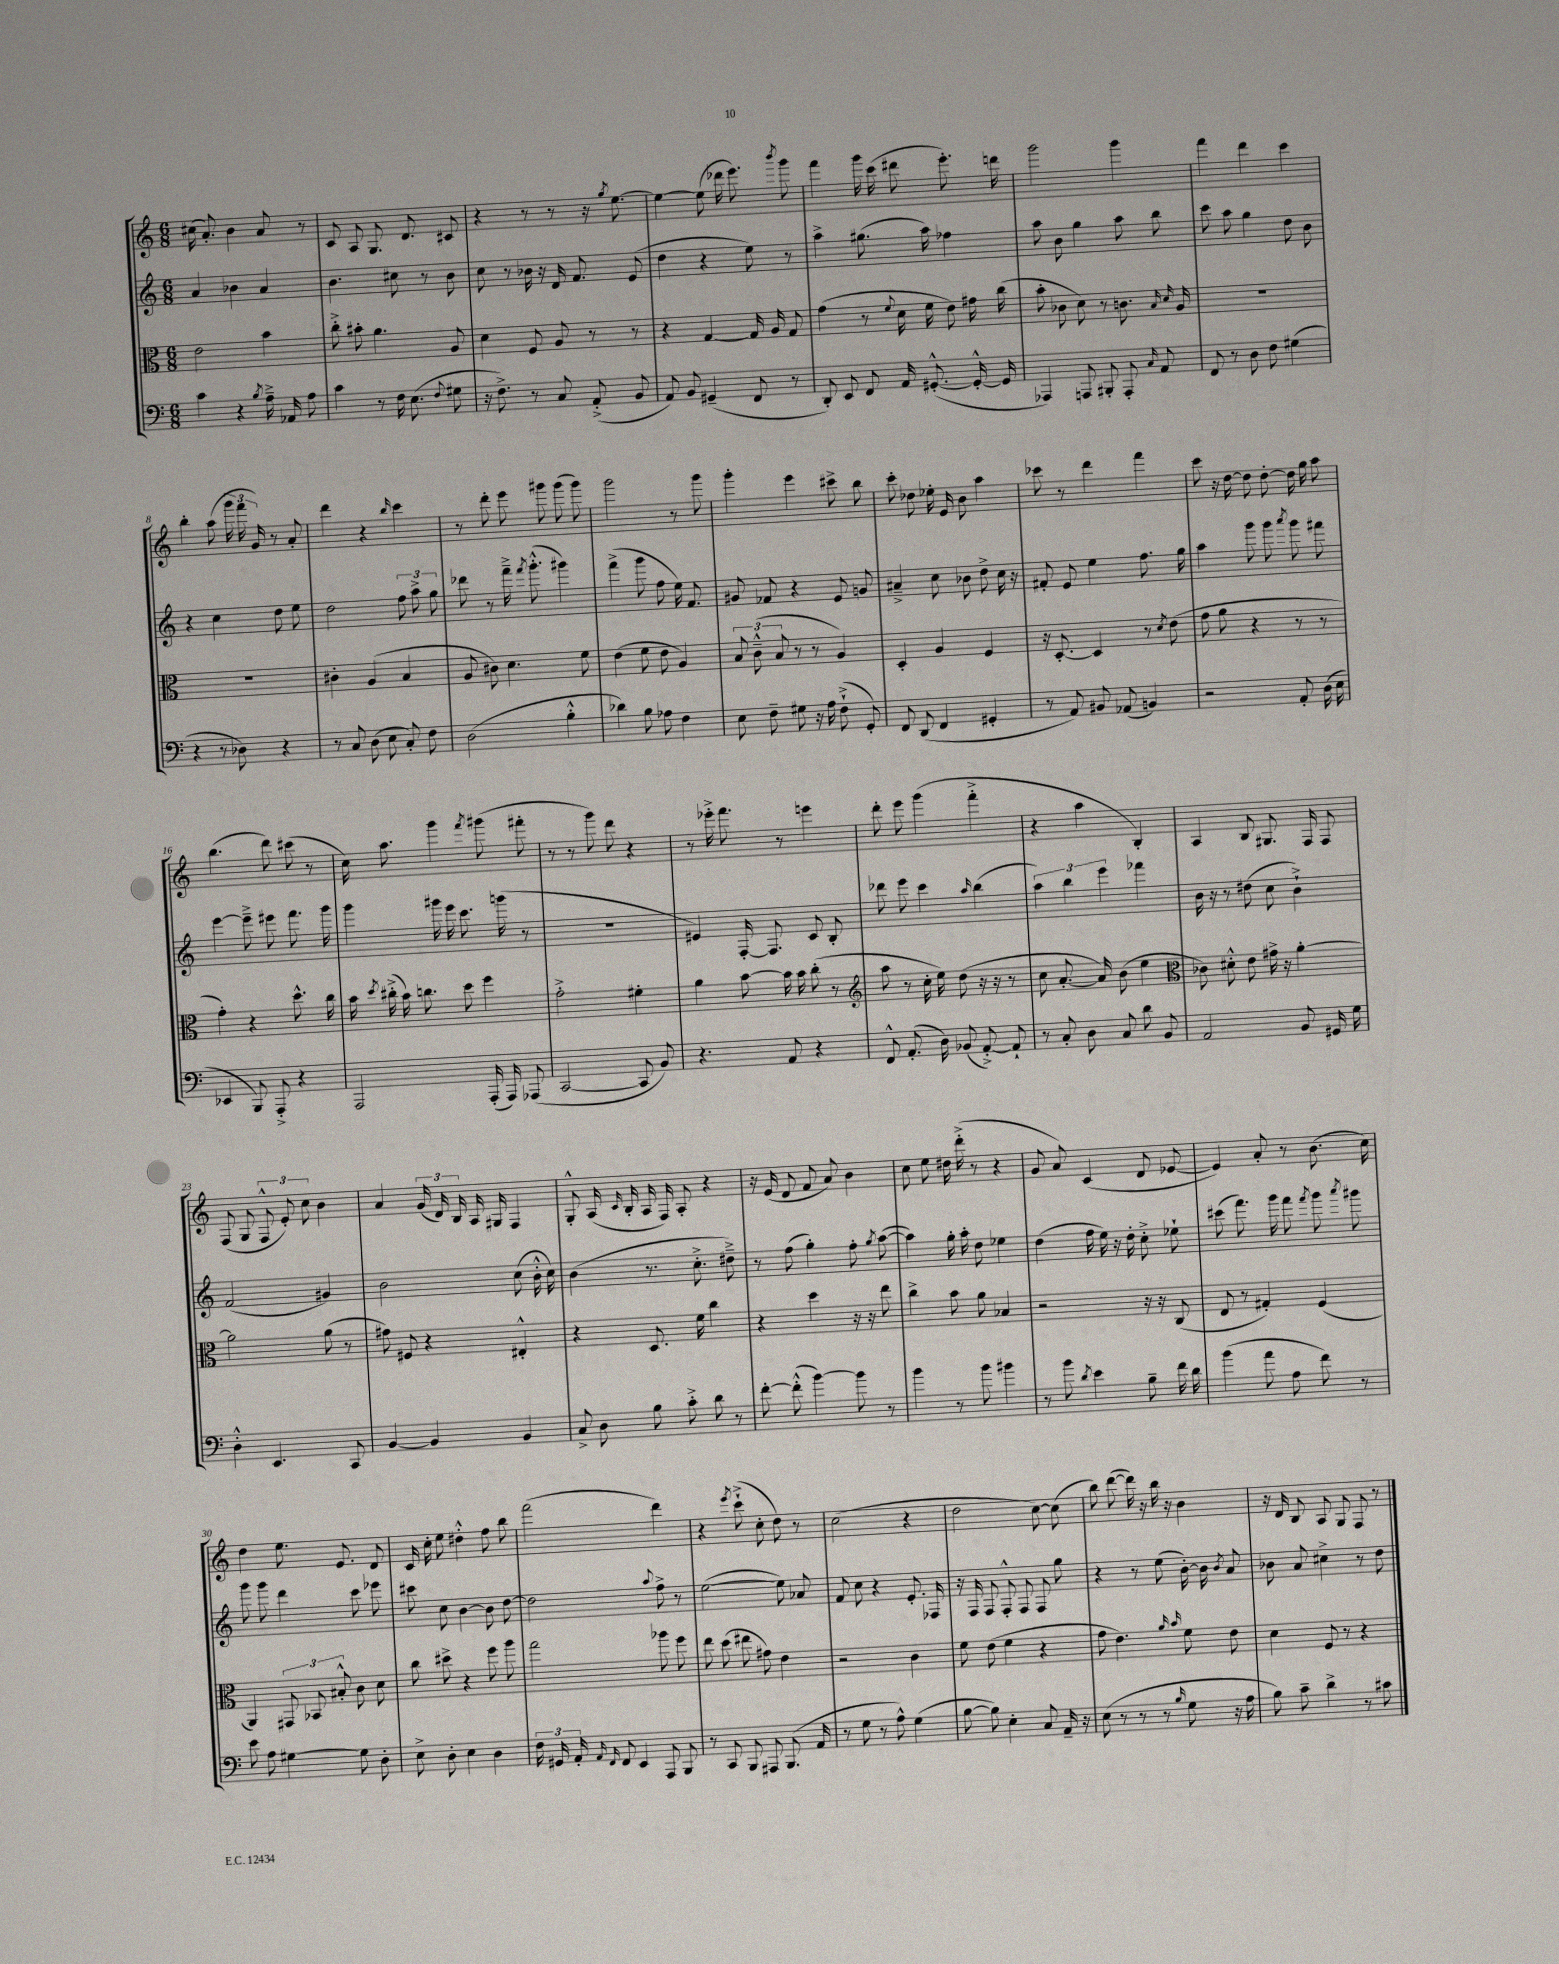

**kern	**kern	**kern	**kern
*staff4	*staff3	*staff2	*staff1
*clefF4	*clefC3	*clefG2	*clefG2
*k[]	*k[]	*k[]	*k[]
*M6/8	*M6/8	*M6/8	*M6/8
4c\	2e\	4a/	(16cc#\
.	.	.	8.a'/)
4r	.	4b-\	4b\
8qB/	.	.	.
16A~^\	4b\	4a/	8a/
16AA-/	.	.	.
8A\	.	.	8r
=	=	=	=
4c\	8cc'^\	4.b\	8c/
.	8b#'\	.	8A/
8r	4.a\	.	8.G/
16F\	.	8cc#\	.
(8.E\	.	.	8.d/
.	.	8r	.
8qqF/	.	.	.
8G#\	8A/	8b\	8c#/
=	=	=	=
16r	4d\	8cc\	4r
8.F^\)	.	.	.
.	.	8r	.
8r	8F/	16b-\	8r
.	.	16r	.
8C/	8A/	16d/	8r
.	.	8.f/	.
(8AA'^/	8r	.	16r
.	.	.	8qgg/
.	.	.	[8.ee\
8BB/	8r	(8e/	.
=	=	=	=
8AA/)	4r	4dd\	4ee\_
8BB/	.	.	.
(4GG#~/	[4G/	4r	(8ee\]
.	.	.	16ddd-\
.	.	.	8.eee\)
8FF/	16G/]	8ee\)	.
.	16A/	.	.
.	.	.	8qbbb/
8r	8G/	8r	8ggg\
=	=	=	=
8DD'/)	(4g\	4aa^\	4fff\
8EE/	.	.	.
8FF/	8r	(8.gg#\	16ggg\
.	.	.	(16ccc\
.	8qqf/	.	.
16AA/	16d\	.	8ddd#\
([8.GG#'^^/	16f\	16aa\)	.
.	8e\)	4ff-\	8.eee'\)
16GG#'^^/_	16g#\	.	.
16GG#/]	(16cc\	.	16ddd\
=	=	=	=
4AAA-/)	8b'\	8aa\	2ggg\
.	8c-\	8b\	.
8AAA/	8d\)	4gg\	.
8BBB#'/	8r	.	.
8AAA'/	8.c\	8aa\	4ggg\
16qqC/	.	.	.
8AA/	.	8bb\	.
.	16qqB/	.	.
.	16qqd/	.	.
.	16A/	.	.
=	=	=	=
8FF/	2.r	8ccc\	4fff\
8r	.	8aa\	.
8D\	.	4gg\	4ddd\
8F\	.	.	.
(4G#\	.	8dd\	4ccc\
.	.	8b\	.
=	=	=	=
4r	2.r	4r	4bb'\
8r	.	4cc\	(8aa\
8D-\)	.	.	24ggg\
.	.	.	24fff\
.	.	.	24g/)
4r	.	8dd\	8r
.	.	8ee\	8a'/
=	=	=	=
8r	4c#'\	2dd\	4ddd\
8C/	.	.	.
(8D\	(4A/	.	4r
8E\	.	.	.
.	.	.	16qqbb/
8C'/)	4B/	12ff\	4ccc\
.	.	12aa^\	.
8F\	.	.	.
.	.	12gg\	.
=	=	=	=
(2D\	8A/	8ddd-\	8r
.	8c#\)	8r	8ddd'\
.	4.d\	16fff~^\	8eee\
.	.	8qfff/	.
.	.	(8.ggg'^^\	.
.	.	.	8ggg#\
4B'^^\	.	4ggg#\)	(8ggg#\
.	8f\	.	8ggg#\)
=	=	=	=
4d-\)	(4e\	(4fff^\	2ggg\
8B\	8f\	8ggg\	.
8A-\	8e\	8ff\	.
4F\	4A/)	16ee\)	8r
.	.	8.f/	.
.	.	.	8ggg\
=	=	=	=
8E\	12B/	8g#/	4ggg'\
.	(12c~^^\	.	.
8F~\	.	8f-/	.
.	12B/	.	.
8G#\	8r	4r	4eee\
16r	8r	.	.
16A\	.	.	.
(8F`^\	4A/)	8e/	8ccc#^\
8GG'/)	.	8g/	8bb\
=	=	=	=
8FF/	4D'/	4a#~^/	8ccc'\
(8DD/	.	.	8dd-\
4FF/	4A/	8cc\	16ee-'\
.	.	.	16e/
.	.	8b-\	8b\
4GG#'/	4F/	8dd^\	4aa\
.	.	16cc\	.
.	.	16r	.
=	=	=	=
8r	16r	8f#'/	8ccc-\
.	[8.D'/	.	.
8AA/)	.	8e/	8r
8BB#/	4D/]	4ee\	4ddd\
(8AA-/	.	.	.
4BB/)	8r	8.ff\	4fff\
.	8qd/	.	.
.	(8e\	.	.
.	.	16gg\	.
=	=	=	=
2r	8g\	4aa\	8ccc\
.	8a\	.	16r
.	.	.	[16dd\
.	4r	8ggg\	8dd\]
.	.	8ggg\	[8dd'\
.	.	8qaaa/	.
8AA'/	8r	8ggg\	16dd\]
.	.	.	16gg\
(16D\	8r	8fff#\	8aa\
16E\	.	.	.
=	=	=	=
4EE-/	4g'\)	[4eee\	(4.bb\
8BBB/)	4r	8eee~^\]	.
8AAA'^/	.	8eee#\	8ddd\)
4r	8.dd^^\	8.fff\	(8ccc#\
.	.	.	8r
.	16cc\	16ggg\	.
=	=	=	=
2AAA/	16b\	4ggg\	16cc\)
.	8qdd/	.	.
.	(16cc#'^\	.	8.aa\
.	16b\)	.	.
.	8.cc\	.	.
.	.	16ggg#\	4ggg\
.	.	16eee\	.
.	8dd\	8.ccc\	.
.	.	.	8qfff/
(16AAA'/	4ff\	.	(8ggg#\
16AAA/)	.	(16ggg\	.
(8AAA-/	.	8r	8fff#'\
=	=	=	=
[2CC/	2g'^\	2.r	8r
.	.	.	8r
.	.	.	8ggg\)
.	.	.	8ddd\
8CC/]	4f#'\	.	4r
8BB/)	.	.	.
=	=	=	=
4.r	4a\	4e#/)	8r
.	.	.	16eee-'^\
.	.	.	8.fff\
.	[8b\	[16F'/	.
.	.	8.F/]	.
8AA/	16b\]	.	8r
.	16b\	.	.
4r	(8cc'\	8c/	4eee\
.	8r	8B'/	.
=	=	=	=
*	*clefG2	*	*
8FF^^/	8aa\	8ddd-\	8ddd'\
(8.AA'/	8r	8eee\	8eee\
.	16cc'\	4ccc\	(4ggg\
16D\)	16ee\)	.	.
(8BB-/	(8dd\	.	.
.	.	16qqaa/	.
[8AA'^/)	16r	(4bb\	4fff'^\
.	16r	.	.
8AA`/]	8r	.	.
=	=	=	=
8r	8cc\	6aa\)	4r
8C'/	[8.a'/	.	.
.	.	6bb\	.
8D\	.	.	4aa\
.	16a/])	.	.
.	.	6eee\	.
8C/	(8b\	.	.
8d\	4ee\	4fff-\	4B'/)
8BB/	.	.	.
=	=	=	=
*	*clefC3	*	*
2AA/	8c-\)	16b\	4A/
.	.	16r	.
.	8d#'^^\	8r	.
.	8e\	(8dd#\	8B/
.	16g#^\	8cc\	8.G#/
.	16r	.	.
8BB/	[4a'\	4b`^\)	.
.	.	.	16F/
16GG#/	.	.	8F/
16G\	.	.	.
=	=	=	=
4D'^^\	2a\]	(2f/	(8F/
.	.	.	8G/
4.EE/	.	.	12F^^/
.	.	.	12e'/)
.	.	.	12cc\
.	(8a\	4g#/)	4b\
8CC/	8r	.	.
=	=	=	=
[4BB/	8g#\)	2b\	4a/
.	8F#/	.	.
4BB/]	4r	.	(24g/
.	.	.	24d/)
.	.	.	24B/
.	.	.	16A/
.	.	.	16G#/
4BB/	4E#'^^/	(8cc\	4F/
.	.	16b'^^\	.
.	.	16cc\)	.
=	=	=	=
8C^/	4r	(4b\	8G'^^/
8D\	.	.	(16A/
.	.	.	16qqc/
.	.	.	16B'/
8B\	8.D/	8.r	16A/
.	.	.	16F/)
8c'^\	.	.	8A'/
.	16f\	8.cc'^\	.
8d\	4cc\	.	4r
8r	.	8dd#~^\)	.
=	=	=	=
[8f'\	4r	8r	16r
.	.	.	(16e/
(8f'^^\]	.	(8ff\	8d/
[4b\)	4dd\	4gg'\)	8f/
.	.	.	8a/)
8b\]	16r	8ff'\	4b\
.	16r	.	.
.	.	8qgg/	.
8r	8ee\	([8aa\	.
=	=	=	=
4b\	4cc^\	4aa\])	8cc\
.	.	.	8ee\
8r	8b\	16gg'\	16dd#\
.	.	16aa'\	(16ddd'^\
8b\	8a\	8dd\	8r
4b#\	4B-/	4ee-\	4r
=	=	=	=
8r	2r	(4dd\	8g/
8b\	.	.	8a/)
8qd/	.	.	.
4e\	.	16ff\	(4c/
.	.	16ee\)	.
.	.	16r	.
.	.	16dd'\	.
8B~\	16r	8cc'^\	8d/
.	16r	.	.
16f\	(8C/	8ee-`\	[8e-/
16d\	.	.	.
=	=	=	=
(4b\	8E/	(8ccc#\	4e-/])
.	8r	8.fff\)	.
8a\	4G#'/)	.	8a'/
.	.	16ggg\	.
8A\	.	8fff\	8r
.	.	8qfff/	.
8f\)	(4F/	8ggg\	(8.b\
.	.	8qaaa/	.
8r	.	8ggg#\	.
.	.	.	16cc\)
=	=	=	=
8e\	4AA/)	8ggg\	4dd\
8A\	.	8ggg\	.
[4G#\	12GG#/	4ddd\	8.ee\
.	12BB-/	.	.
.	12B#'^^/	.	.
.	.	.	8.e/
8G#\]	8c\	8ccc\	.
8D'\	8d\	8eee-\	8d/
=	=	=	=
8E^\	8cc\	8ccc#\	16c/
.	.	.	16cc'\
8D'\	8dd#^\	8cc\	8ee\
4E\	4r	[4b\	4dd#'^^\
4D\	8ff\	8b\]	8ff\
.	8aa\	[8dd\	8bb\
=	=	=	=
24F\	2gg\	2dd\]	(2fff\
24GG#/	.	.	.
24AA'/	.	.	.
16qqAA/	.	.	.
16qqFF/	.	.	.
8FF/	.	.	.
4EE/	.	.	.
.	.	8qqaa/	.
8AAA/	8aa-\	8ff^\	4ddd\)
8BBB/	8ff\	8r	.
=	=	=	=
8r	8ee\	([2ee\	4r
8CC/	(8dd\	.	.
.	.	.	8qeee/
8BBB/	8ee#\	.	(8ccc`^\
8AAA#/	8g#\)	.	8cc'\
(8.BBB/	4e\	8ee\])	8dd\)
.	.	8a-/	8r
16AA/	.	.	.
=	=	=	=
8r	2r	8f/	(2cc\
8G\	.	8cc\	.
8r	.	4r	.
8A^^\)	.	.	.
(4G\	4c\	8.e'/	4r
.	.	16F-/	.
=	=	=	=
[8B\	8f\	16r	2dd\
.	.	16F/	.
8B\])	(8e\	8F/	.
4E'\	4f\	8F'^^/	.
.	.	8F/	.
8C/	4r	8F/	[8cc\)
16AA~/	.	8gg\	(8cc\]
16r	.	.	.
=	=	=	=
(8E\	8g\	4r	8bb\)
8r	4.e\)	.	([8ddd\
8r	.	8r	16ddd\])
.	.	.	16r
8r	.	(8ee\	16bb\
.	.	.	16r
.	16qqa/	.	.
16qqB/	16qqb/	.	.
8G\	8f\	[16b'\)	4b\
.	.	16b\]	.
.	.	8qb/	.
16r	8e\	8a/	.
16A\	.	.	.
=	=	=	=
8B\)	4d\	8b-\	16r
.	.	.	16d/
8c~\	.	8a/	8B/
4d^\	8F/	4cc#^\	8A/
.	8r	.	8G/
8r	4r	8r	8F/
8c#\	.	8dd\	8r
==	==	==	==
*-	*-	*-	*-
